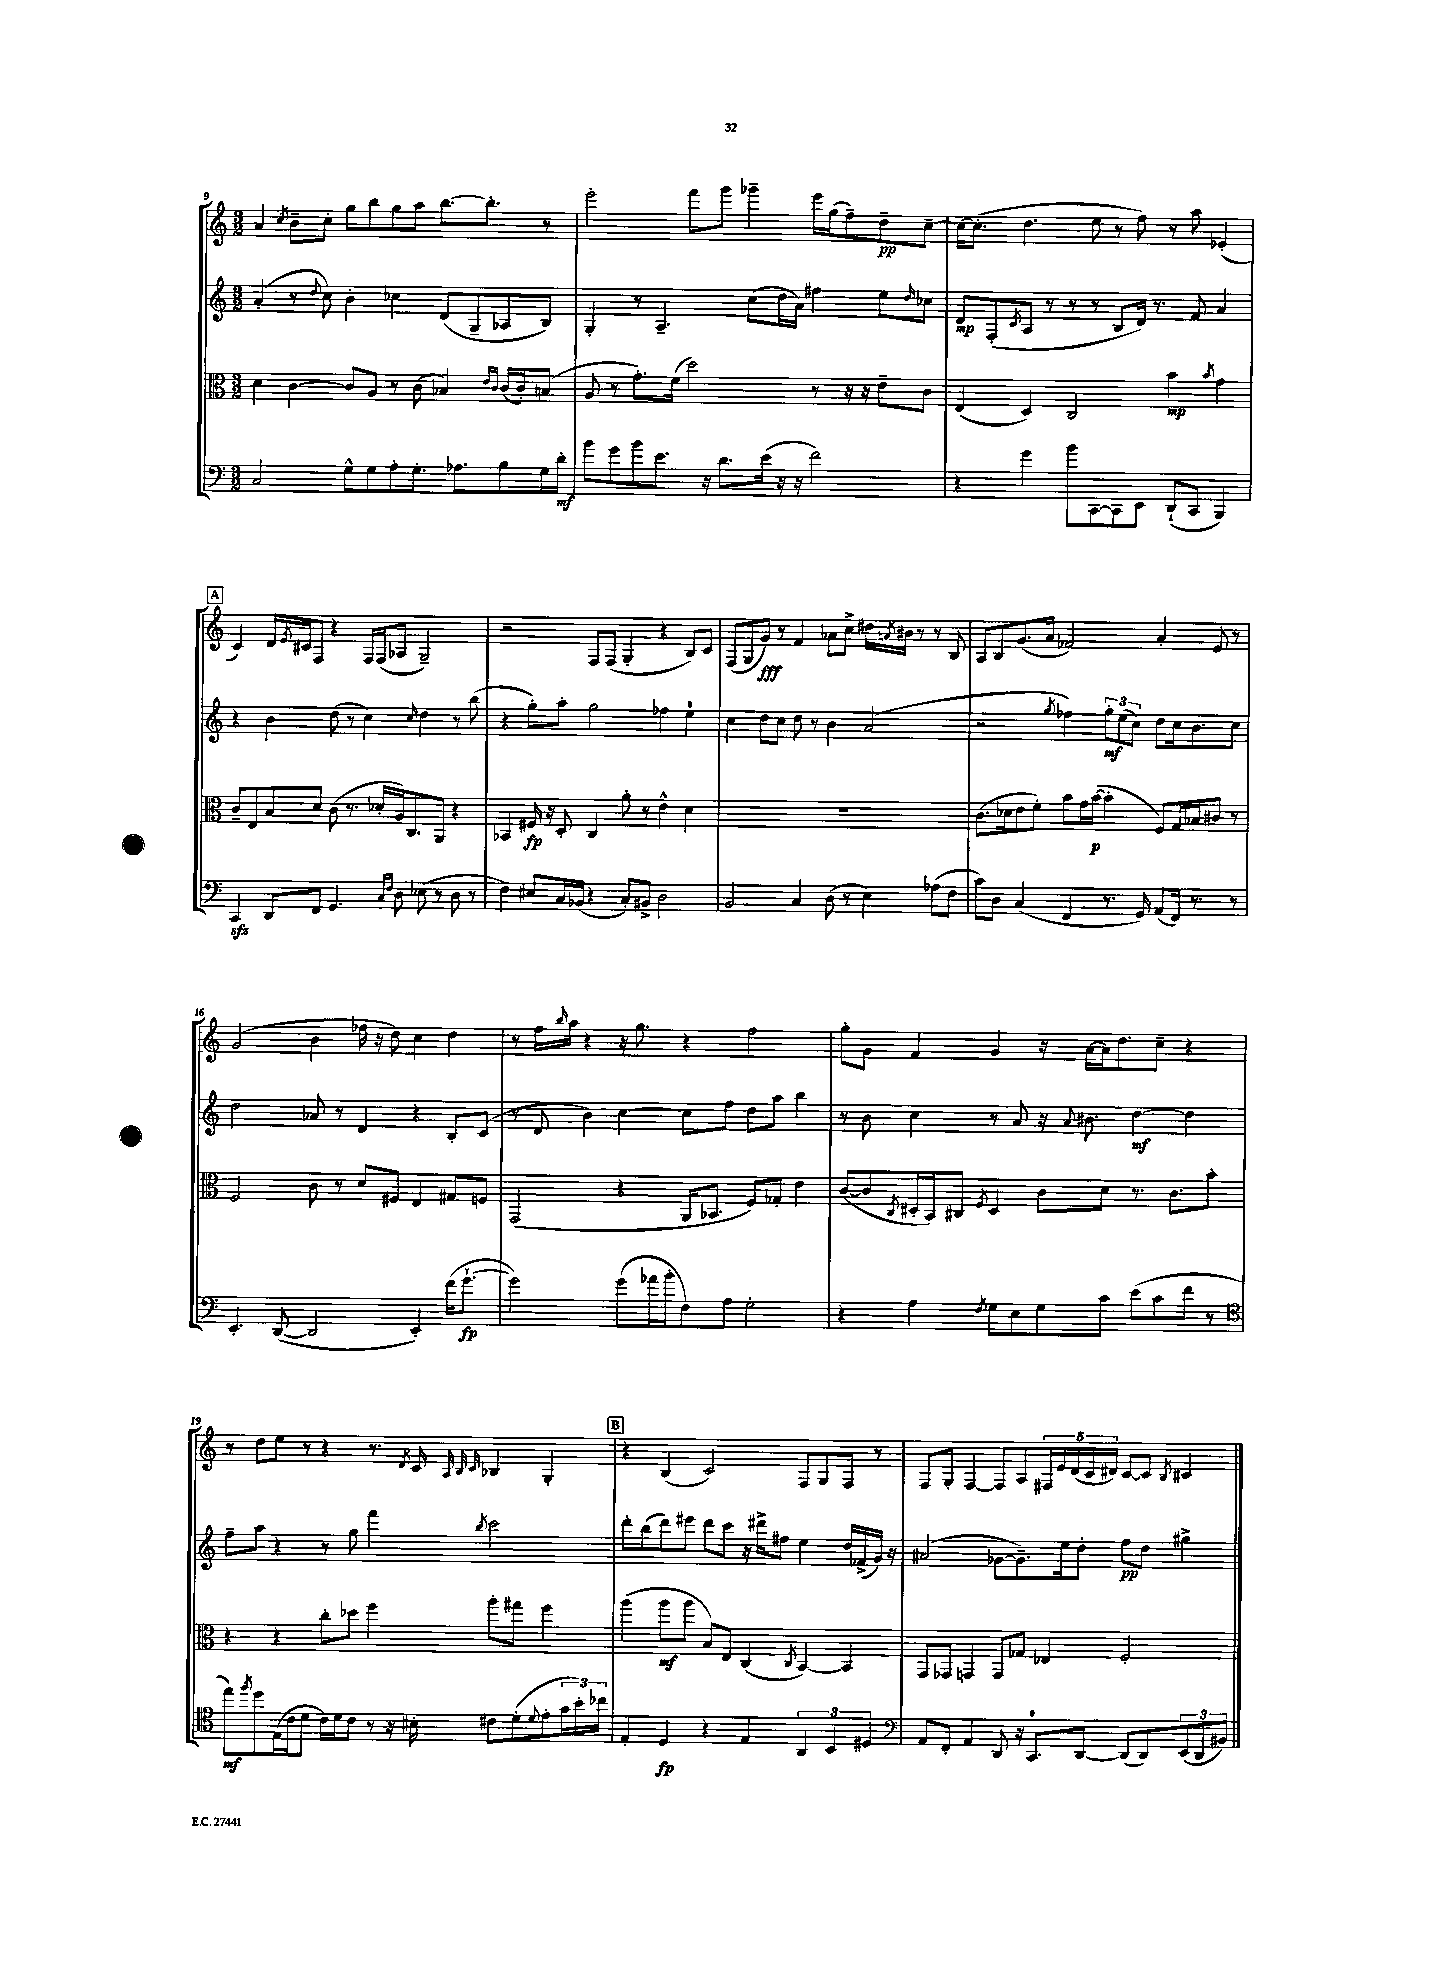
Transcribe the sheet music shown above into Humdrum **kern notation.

**kern	**dynam	**kern	**dynam	**kern	**dynam	**kern	**dynam
*part4	*part4	*part3	*part3	*part2	*part2	*part1	*part1
*staff4	*staff4	*staff3	*staff3	*staff2	*staff2	*staff1	*staff1
*clefF4	*	*clefC3	*	*clefG2	*	*clefG2	*
*k[]	*	*k[]	*	*k[]	*	*k[]	*
*M3/2	*	*M3/2	*	*M3/2	*	*M3/2	*
=9	=9	=9	=9	=9	=9	=9	=9
2C/	.	4d\	.	(4a'/	.	4a/	.
.	.	.	.	.	.	8qcc/	.
.	.	[4c\	.	8r	.	8b~\L	.
.	.	.	.	8qqdd/	.	.	.
.	.	.	.	8cc\)	.	8cc'\J	.
8G^^\L	.	8c/L]	.	4b'\	.	8gg\L	.
8G\	.	8A/J	.	.	.	8bb\	.
8A'\	.	8r	.	4cc-X\	.	8gg\	.
8.G'\J	.	(8c\	.	.	.	8aa\J	.
.	.	4B-X/)	.	(8d/L	.	[8.bb\L	.
8.A-X\L	.	.	.	.	.	.	.
.	.	.	.	8G~/	.	.	.
.	.	.	.	.	.	8.bb'\J]	.
.	.	16qqe/LL	.	.	.	.	.
.	.	16qqc/JJ	.	.	.	.	.
8B\	.	(16c/LL	.	8A-X/	.	.	.
.	.	16c'/J)	.	.	.	.	.
16G\L	.	(8Bn/J	.	8B/J)	.	8r	.
16d'\JJ	mf	.	.	.	.	.	.
=10	=10	=10	=10	=10	=10	=10	=10
8b\L	.	8A/	.	4G'/	.	2eee'\	.
8g\	.	8r	.	.	.	.	.
8b\	.	8.g'\L)	.	8r	.	.	.
8.e\J	.	.	.	4.A~/	.	.	.
.	.	(16f\Jk	.	.	.	.	.
.	.	2dd\)	.	.	.	8fff\L	.
16r	.	.	.	.	.	.	.
8.d\L	.	.	.	.	.	8ggg\J	.
.	.	.	.	(8cc\L	.	4ggg-X~\	.
(16e\Jk	.	.	.	.	.	.	.
16r	.	.	.	16dd\L	.	.	.
16r	.	.	.	16a\JJ)	.	.	.
2f\)	.	8r	.	4ff#X\	.	16eee\LL	.
.	.	.	.	.	.	(16gg\J	.
.	.	16r	.	.	.	8ff~\)	.
.	.	16r	.	.	.	.	.
.	.	8e~\L	.	8ee\L	.	8dd~\	pp
.	.	.	.	16qqdd/	.	.	.
.	.	8c\J	.	8cc-X\J	.	[8cc~\J	.
=11	=11	=11	=11	=11	=11	=11	=11
4r	.	(4E/	.	8d/L	mp	16cc\KL_	.
.	.	.	.	.	.	(8.cc'\J]	.
.	.	.	.	(8F'/	.	.	.
.	.	.	.	8qc/	.	.	.
4g\	.	4D/)	.	8A/J	.	4.dd\	.
.	.	.	.	8r	.	.	.
8b\L	.	2C/	.	8r	.	.	.
[8CC\	.	.	.	8r	.	8ee\	.
8CC\]	.	.	.	8B/L	.	8r	.
8EE\J	.	.	.	16d/Jk)	.	8ff\)	.
.	.	.	.	8.r	.	.	.
(8DD`/L	.	4b\	mp	.	.	8r	.
8CC/J	.	.	.	8f/	.	8aa\	.
.	.	8qb/	.	.	.	.	.
4BBB/)	.	4g\	.	4a/	.	(4e-X'/	.
!!LO:LB:g=z
!!LO:REH:place=s1:t=A
=12	=12	=12	=12	=12	=12	=12	=12
4CCzz/	.	8c~/L	.	4r	.	4c/)	.
.	.	8E/	.	.	.	.	.
8DD/L	.	8B/	.	4b\	.	16d/LL	.
.	.	.	.	.	.	8qe/	.
.	.	.	.	.	.	16c#X/J	.
8FF/J	.	8d/J	.	.	.	8F/J	.
4.GG/	.	(8c\	.	(8dd\	.	4r	.
.	.	8.r	.	8r	.	.	.
.	.	.	.	4cc\)	.	16F/LL	.
.	.	16d-X'/LL	.	.	.	(16F/J	.
16qqC/LL	.	.	.	.	.	.	.
16qqF/JJ	.	.	.	.	.	.	.
8D\	.	16A/J)	.	.	.	8A-X/J	.
.	.	8.C/	.	.	.	.	.
.	.	.	.	16qqcc/	.	.	.
(8E-X\	.	.	.	4dd\	.	2G~/)	.
8r	.	8AA/J	.	.	.	.	.
8D\	.	4r	.	8r	.	.	.
8r	.	.	.	(8bb\	.	.	.
=13	=13	=13	=13	=13	=13	=13	=13
4F\)	.	4BB-X/	.	4r	.	2r	.
8E#X/L	.	16F#X/	fp	8gg'\L)	.	.	.
.	.	16r	.	.	.	.	.
16C/L	.	8D'/	.	8aa'\J	.	.	.
(16BB-X/JJ	.	.	.	.	.	.	.
4r	.	4C/	.	2gg\	.	8F/L	.
.	.	.	.	.	.	(8F/J	.
8C'/L)	.	8a'\	.	.	.	4G'/	.
8BB#X^/J	.	8r	.	.	.	.	.
2D\	.	4e^^\	.	4ff-X\	.	4r	.
.	.	4d\	.	4ee\	.	8B/L)	.
.	.	.	.	.	.	8c/J	.
=14	=14	=14	=14	=14	=14	=14	=14
2BB/	.	1.r	.	4cc\	.	(8F/L	.
.	.	.	.	.	.	8G/	.
.	.	.	.	8dd\L	.	8g/J)	fff
.	.	.	.	8cc\J	.	8r	.
4C/	.	.	.	8dd\	.	4f/	.
.	.	.	.	8r	.	.	.
(8D\	.	.	.	4b\	.	8a-X\L	.
8r	.	.	.	.	.	8cc^\J	.
4E\)	.	.	.	(2a/	.	16dd#X\LL	.
.	.	.	.	.	.	8qan/	.
.	.	.	.	.	.	16b#X\JJ	.
.	.	.	.	.	.	8r	.
(8A-X\L	.	.	.	.	.	8r	.
8F\J	.	.	.	.	.	8B/	.
=15	=15	=15	=15	=15	=15	=15	=15
8c\L)	.	(8.c\L	.	2r	.	8A/L	.
8D\J	.	.	.	.	.	8B/	.
.	.	16d-X\k	.	.	.	.	.
(4C/	.	8e\	.	.	.	(8.g/	.
.	.	8f'\J)	.	.	.	.	.
.	.	.	.	.	.	16a/Jk	.
.	.	.	.	8qgg/	.	.	.
4FF/	.	8b\L	.	4ff-X\)	.	2f-X/)	.
.	.	16g\L	.	.	.	.	.
.	.	([16b\JJ	p	.	.	.	.
8.r	.	4b'\]	.	12gg'\L	mf	.	.
.	.	.	.	(12ee\	.	.	.
.	.	.	.	12cc\J)	.	.	.
16GG/)	.	.	.	.	.	.	.
(8AA/L	.	8F/L)	.	8dd\L	.	4a'/	.
16FF/Jk)	.	16G/L	.	16cc\k	.	.	.
8.r	.	16B-X/J	.	8.b\	.	.	.
.	.	8c#X/J	.	.	.	8e/	.
8r	.	8r	.	8cc\J	.	8r	.
!!LO:LB:g=z
=16	=16	=16	=16	=16	=16	=16	=16
4.EE'/	.	2F/	.	2dd\	.	(2g/	.
([8DD/	.	.	.	.	.	.	.
2DD/]	.	8c\	.	8a-X/	.	4b\	.
.	.	8r	.	8r	.	.	.
.	.	8d/L	.	4d/	.	16ff-X\	.
.	.	.	.	.	.	16r	.
.	.	8F#X/J	.	.	.	8dd\)	.
4EE'/)	.	4E/	.	4r	.	4cc\	.
(16f\KL	.	8G#X/L	.	8B'/L	.	4dd\	.
[8.g`\J	fp	.	.	.	.	.	.
.	.	8Fn/J	.	(8c/J	.	.	.
=17	=17	=17	=17	=17	=17	=17	=17
2g\])	.	(2GG/	.	8r	.	8r	.
.	.	.	.	8d/	.	16ff\LL	.
.	.	.	.	.	.	16qqbb/	.
.	.	.	.	.	.	16aa\JJ	.
.	.	.	.	4b\)	.	4r	.
(8g\L	.	4r	.	[4cc\	.	16r	.
.	.	.	.	.	.	8.gg\	.
16a-X\L	.	.	.	.	.	.	.
16b'\J	.	.	.	.	.	.	.
8F\)	.	16AA/KL	.	8cc\L]	.	4r	.
.	.	8.BB-X/J	.	.	.	.	.
8A\J	.	.	.	8ff\J	.	.	.
2G'\	.	8F/L)	.	8dd\L	.	2ff\	.
.	.	8G-X'/J	.	8aa\J	.	.	.
.	.	4e\	.	4bb\	.	.	.
=18	=18	=18	=18	=18	=18	=18	=18
4r	.	([8c/L	.	8r	.	8gg'\L	.
.	.	8c/]	.	8b\	.	8g\J	.
.	.	8qC/	.	.	.	.	.
4A\	.	16D#X'/L	.	4cc\	.	4f/	.
.	.	16BB/J)	.	.	.	.	.
.	.	8C#X/J	.	.	.	.	.
8qF/	.	8qF/	.	.	.	.	.
8G\L	.	4D#/	.	8r	.	4g/	.
8E\	.	.	.	8a/	.	.	.
8G\	.	8c\L	.	16r	.	16r	.
.	.	.	.	8qqa/	.	.	.
.	.	.	.	8.b#X\	.	[16a\LL	.
8c\J	.	8d\J	.	.	.	16a\J]	.
.	.	.	.	.	.	8.dd\	.
(8e\L	.	8.r	.	[4dd\	mf	.	.
8c\	.	.	.	.	.	8cc~\J	.
.	.	8.c\L	.	.	.	.	.
8f\J	.	.	.	4dd\]	.	4r	.
8r	.	8b'\J	.	.	.	.	.
!!LO:LB:g=z
=19	=19	=19	=19	=19	=19	=19	=19
*clefC4	*	*	*	*	*	*	*
8ee\L)	mf	4r	.	8ff~\L	.	8r	.
8qff/	.	.	.	.	.	.	.
8dd\	.	.	.	8aa\J	.	8dd\L	.
(16E\L	.	4r	.	4r	.	8ee\J	.
16c\J	.	.	.	.	.	.	.
8d\J	.	.	.	.	.	8r	.
16c\LL)	.	8cc'\L	.	8r	.	4r	.
16d\J	.	.	.	.	.	.	.
8c\J	.	8dd-X\J	.	8gg\	.	.	.
8r	.	4ff\	.	4fff\	.	8.r	.
16r	.	.	.	.	.	.	.
.	.	.	.	.	.	8qd/	.
16B#X'\	.	.	.	.	.	16c/	.
.	.	.	.	.	.	32qqA/	.
.	.	.	.	.	.	32qqB/	.
.	.	.	.	8qbb/	.	32qqc/	.
8c#X\L	.	8aa'\L	.	2ccc\	.	4B-X/	.
(8d'\	.	8gg#X\J	.	.	.	.	.
8qqd/	.	.	.	.	.	.	.
8e'\	.	4ff\	.	.	.	4G'/	.
24g\L	.	.	.	.	.	.	.
24b'\)	.	.	.	.	.	.	.
24cc-X\JJ	.	.	.	.	.	.	.
!!LO:REH:place=s1:t=B
=20	=20	=20	=20	=20	=20	=20	=20
4E'/	.	(4aa\	.	8ddd'\L	.	4r	.
.	.	.	.	(8bb\	.	.	.
4D/	fp	8aa\L	mf	8ddd\)	.	(4B/	.
.	.	8aa\J	.	8eee#X\J	.	.	.
4r	.	8B/L)	.	8ddd\L	.	2c/)	.
.	.	8E/J	.	8ccc\J	.	.	.
4E/	.	(4C/	.	16r	.	.	.
.	.	.	.	16ddd#X^\KL	.	.	.
.	.	.	.	8ff#X\J	.	.	.
.	.	8qC/	.	.	.	.	.
6AA/	.	[4BB/)	.	4ee\	.	8F/L	.
.	.	.	.	.	.	8G/	.
6BB/	.	.	.	.	.	.	.
.	.	4BB/]	.	16dd/LL	.	8F/J	.
.	.	.	.	(16f-X^/	.	.	.
6D#X/	.	.	.	.	.	.	.
.	.	.	.	16g/JJ)	.	8r	.
.	.	.	.	16r	.	.	.
=21	=21	=21	=21	=21	=21	=21	=21
*clefF4	*	*	*	*	*	*	*
8AA/L	.	8GG/L	.	(2a#X/	.	8F/L	.
8FF'/J	.	8GG-X/J	.	.	.	8G'/J	.
4AA/	.	4GGn/	.	.	.	[4F/	.
8DD/	.	8GG/L	.	[8g-X\L	.	8F/L]	.
16r	.	8G-X/J	.	8.g-~\])	.	8A/	.
8.CC/L	.	.	.	.	.	.	.
.	.	4E-X/	.	.	.	20F#X/L	.
.	.	.	.	.	.	20e/	.
.	.	.	.	16ee\k	.	.	.
.	.	.	.	.	.	(20d/	.
[8DD/J	.	.	.	8dd'\J	.	.	.
.	.	.	.	.	.	20c/	.
.	.	.	.	.	.	20d#X/JJ)	.
(8DD/L]	.	2F'/	.	8ff\L	pp	[8c/L	.
8DD/)	.	.	.	8dd\J	.	8c/J]	.
.	.	.	.	.	.	8qB/	.
(12EE/	.	.	.	4gg#X^\	.	4c#X/	.
12DD/	.	.	.	.	.	.	.
12BB#X/J)	.	.	.	.	.	.	.
==	==	==	==	==	==	==	==
*-	*-	*-	*-	*-	*-	*-	*-
